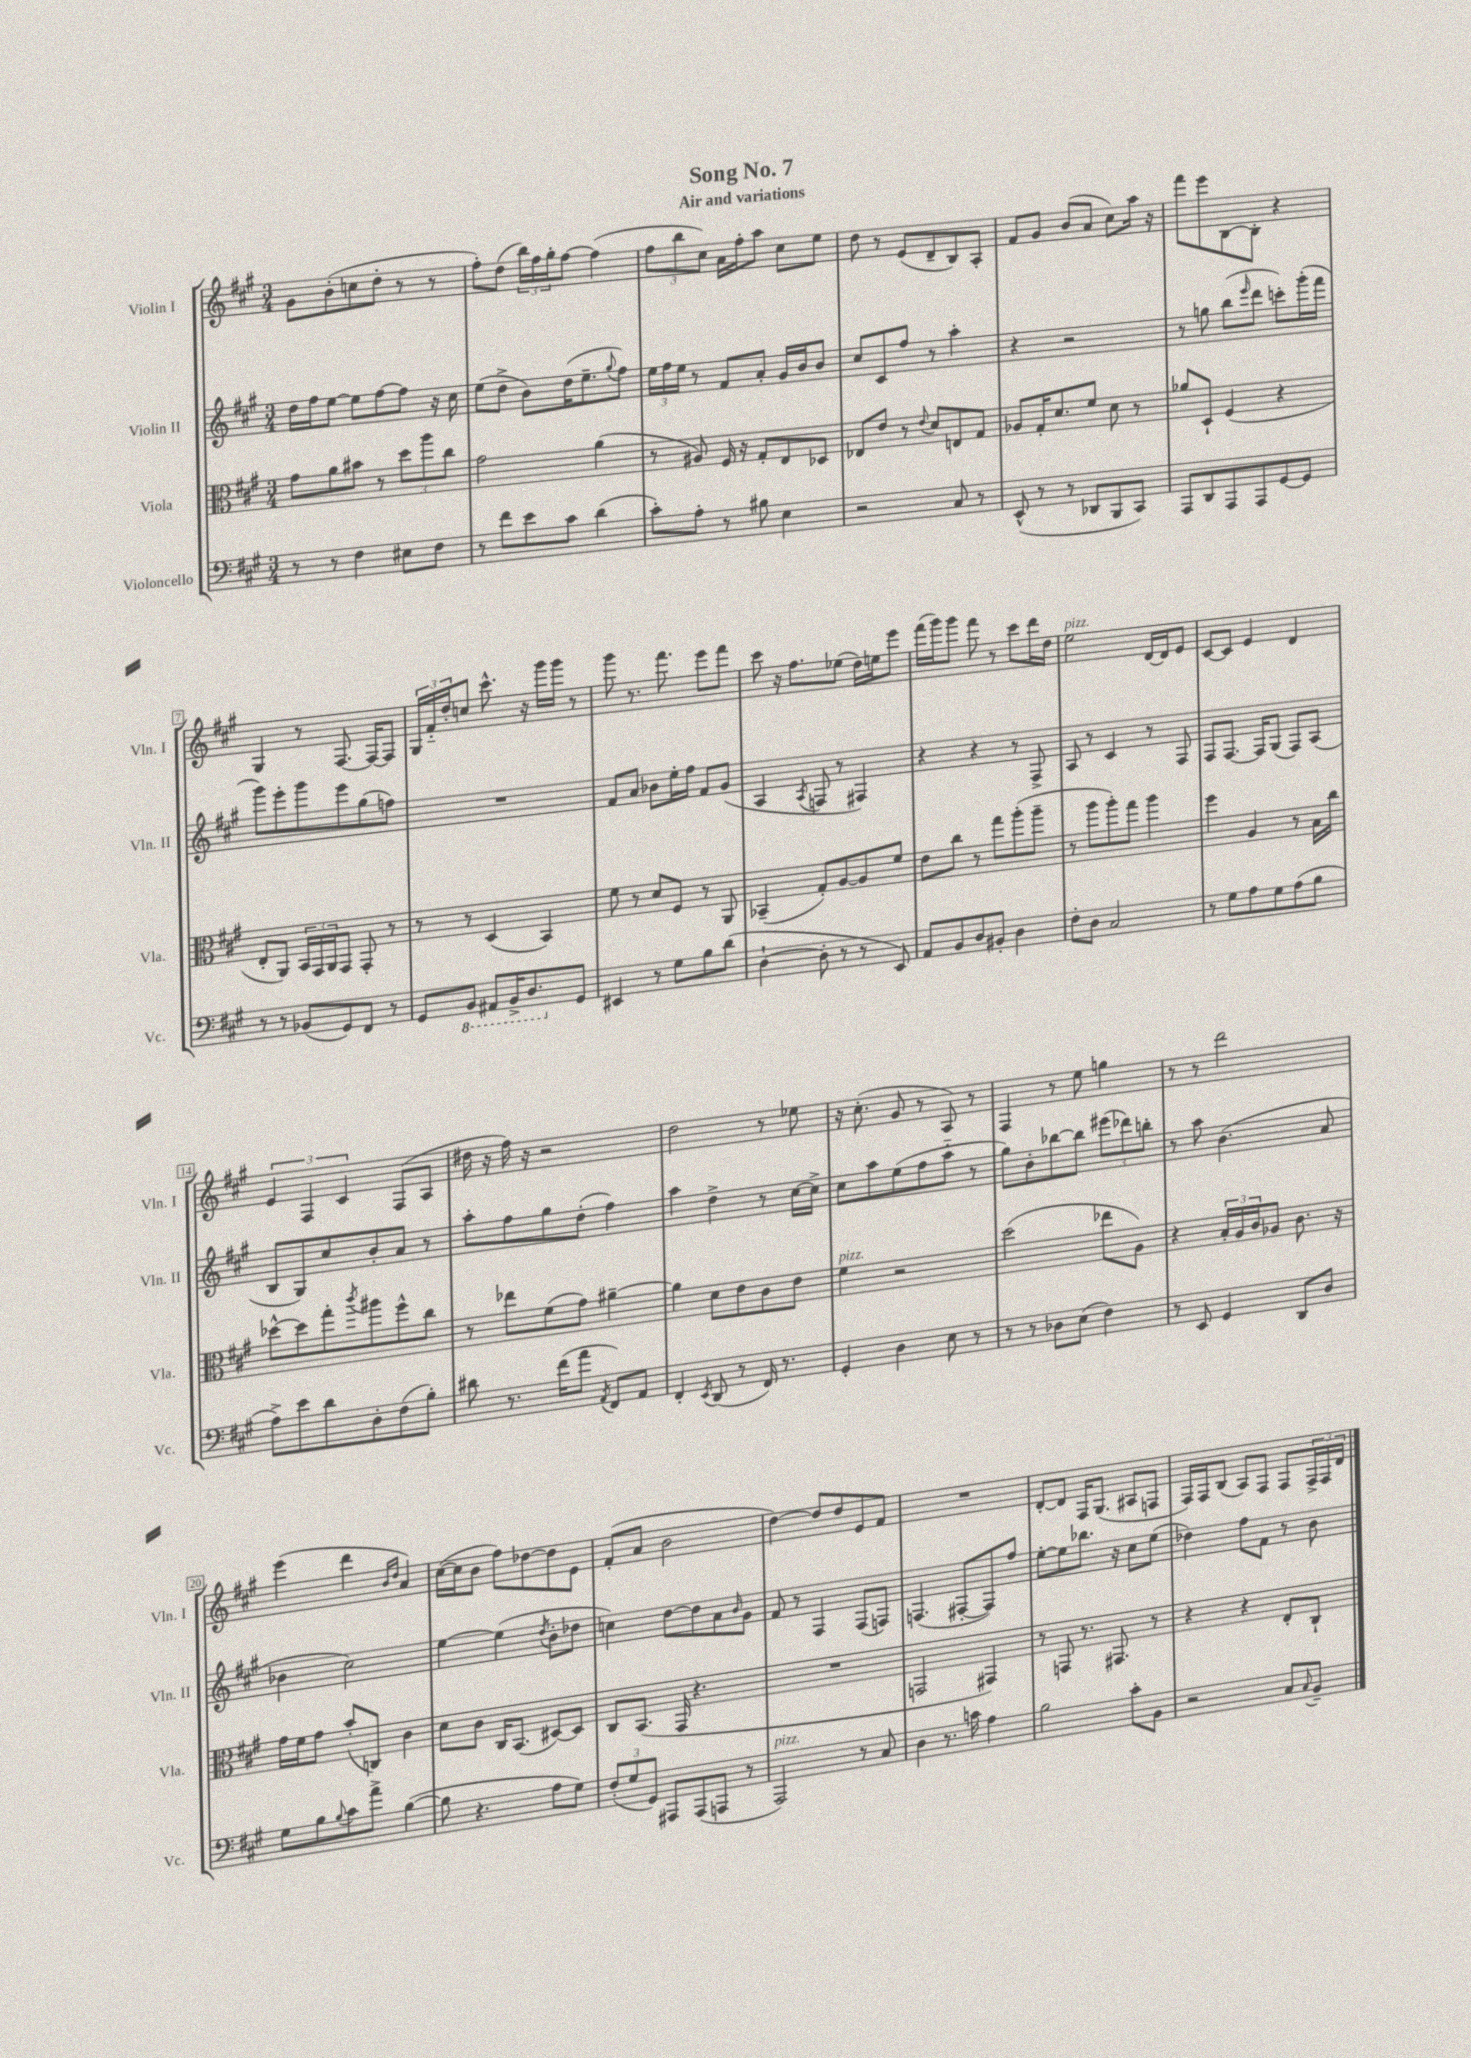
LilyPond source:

\header { title = "Song No. 7" subtitle = "Air and variations" }
<<
\new StaffGroup <<
\new Staff = "s0" \with { instrumentName = "Violin I" shortInstrumentName = "Vln. I" } {
    \clef treble \key a \major \numericTimeSignature \time 3/4
    gis'8 b'8-.( c''8 d''8-. r8 r8 |
    fis''8-.) d''8( \tuplet 3/2 { b''16) fis''16 gis''16-. } fis''8~ fis''4( |
    \tuplet 3/2 { fis''8 b''8 cis''8) } a'16 fis''16-. a''8 cis''8 e''8 |
    d''8 r8 e'8( d'8-- b8) a8-. |
    fis'8 gis'8 b'8( a'8 cis''8) a''16 r16 |
    fis'''8 e'''8 b8~ b8-. r4 |
    gis4 r8 fis8.~ fis16~ fis8 |
    \tuplet 3/2 { gis16 fis'16-_ d''16-. } c''8 cis'''8.-^ r16 gis'''16 gis'''16 r8 |
    gis'''8 r8. fis'''8. e'''8 fis'''8 |
    cis'''8 r16 fis''8. ees''8( d''16) e''16 e'''8 |
    fis'''16( gis'''16) gis'''8 fis'''8 r8 cis'''8 d'''16 d''16 |
    e''2^\markup { \italic "pizz." } d'16~ d'16 e'8 |
    cis'8~ cis'8 e'4 d'4 |
    \tuplet 3/2 { e'4 fis4 cis'4 } fis8( a8 |
    dis''16 r16 fis''16) r16 r2 |
    d''2 r8 ees''8 |
    r16 cis''8.-.( gis'8 r8 a8) r8 |
    fis4 r8 e''8 g''4 |
    r8 r8 d'''2 |
    e'''4( d'''4 \grace { b'16 d''16 } a'4) |
    cis''16~( cis''16 b'8 fis''8) des''8~ des''8 e'8 |
    fis'8-.( a'8 b'2 |
    d''4~) d''8 d''8 e'8 fis'8 |
    R2. |
    d'8~-. d'8 fis16 gis8.( ais8 f8 |
    fis16) fis16 b8( a8) fis8 fis8 \tuplet 3/2 { fis16-> fis16 d'16 } \bar "|." |
}
\new Staff = "s1" \with { instrumentName = "Violin II" shortInstrumentName = "Vln. II" } {
    \clef treble \key a \major \numericTimeSignature \time 3/4
    d''16 fis''16 e''8~ e''8 fis''8~ fis''8 r16 cis''16 |
    e''8( d''8-> b'8) d''16( e''8.-- \appoggiatura { gis''8 } fis''8) |
    \tuplet 3/2 { e''16 fis''16 e''16 } r8 fis'8 a'8-. gis'16 b'16 b'8 |
    cis''8 cis'8 fis''8 r8 a''4-. |
    r4 r2 |
    r8 g''8 b''8( \grace { e'''16 } d'''8 c'''8-.) gis'''16-.( fis'''16 |
    gis'''8) e'''8-. gis'''8 e'''8 gis''8( f''8) |
    R2. |
    fis'8 a'8 bes'8 e''16-. fis''16 fis'8 gis'8( |
    a4 \acciaccatura { a8 } f8 r8 fis4) |
    r4 r4 r8 fis8-> |
    a8 r8 cis'4 r8 fis8 |
    fis8 fis8.~ fis16 gis8( fis8) a8( |
    b8 gis8) cis''8 b'8-. a'8 r8 |
    a''8-. fis''8 gis''8 d''8-.( fis''4) |
    a''4 d''4-> r8 cis''16~ cis''16-> |
    cis''8 a''8 e''8( fis''8 a''8-_ r8 |
    gis''8) b'8-. bes''8~ bes''8 \tuplet 3/2 { eis'''8( des'''8) b''8-. } |
    r8 a''8 b'4.( a'8 |
    bes'4 cis''2) |
    e''4~ e''4( \acciaccatura { d''8 } b'8-. des''8 |
    c''4) d''8~ d''8 a'8 \grace { b'16 } gis'8 |
    fis'8 r8 fis4 fis8( f8) |
    f4.( fis8~-. fis8) fis''8 |
    e''8~-. e''8 bes''8. r16 cis''8 e''8( |
    des''4) fis''8 fis'8 r8 b'8 \bar "|." |
}
\new Staff = "s2" \with { instrumentName = "Viola" shortInstrumentName = "Vla." } {
    \clef alto \key a \major \numericTimeSignature \time 3/4
    gis'8 a'8 bis'8 r8 \tuplet 3/2 { d''8 a''8 cis''8 } |
    gis'2 a'4( |
    r8 ais8) fis16 r16 gis8-. e8 des8 |
    ees8 e'8 r8 \appoggiatura { e'8 } d'8 e8 gis8 |
    aes8 gis16-. d'8. fis'8 d'8 r8 |
    aes'8 d8-! fis4( r4 |
    e8-. a,8) \tuplet 3/2 { b,16 gis,16 a,16 } gis,8 gis,8-. r8 |
    r8 r8 d4( b,4) |
    fis'8 r8 d'8 fis8 r8 a,8 |
    bes,4--( gis8-.) a8~ a8 fis'8 |
    e'8 cis''8 r8 gis''8 a''8-.( a''8-- |
    r8 a''8 a''8-.) gis''8 a''4 |
    fis''4 a4 r8 b16 cis''16 |
    des''8~-^ des''8 gis''8-. \acciaccatura { cis'''8 } ais''8 fis''8-^ cis''8 |
    r8 ees''8 fis'8( gis'8) ais'4~-- |
    ais'4 d'8 e'8 cis'8 e'8 |
    fis'4^\markup { \italic "pizz." } r2 |
    d''2( ees''8 a8) |
    r4 \tuplet 3/2 { b16-. a16 cis'16 } aes8 cis'8. r16 |
    gis'16 fis'16 gis'8 b'8-.( c8) cis'4 |
    d'8 cis'8 cis16 b,8.( dis8~) dis8 |
    cis8 b,8.( gis,16 r4. |
    R2. |
    g,2 gis,4) |
    r8 g,8 r8. gis,8. r8 |
    r4 r4 e8-. cis8-! \bar "|." |
}
\new Staff = "s3" \with { instrumentName = "Violoncello" shortInstrumentName = "Vc." } {
    \clef bass \key a \major \numericTimeSignature \time 3/4
    r8 r8 fis4 eis8 fis8 |
    r8 fis'8 e'8 cis'8 d'4( |
    cis'8-.) a8-. r8 bis8 e4 |
    r2 cis8 r8 |
    e,8-^( r8 r8 des,8 b,,8 cis,8) |
    a,,8 d,8 a,,8 a,,8 gis,8~ gis,8 |
    r8 r8 bes,8( gis,8) fis,8 r8 |
    gis,8 \ottava #-1 b,,8 ais,,8 b,,16-> d,8. \ottava #0 gis,8 |
    eis,4 r8 gis8 b8 d'8( |
    d4~-! d8-. r8 r8 e,8) |
    a,8 b,8 d8 bis,8-. d4 |
    fis8-. d8 cis2 |
    r8 gis8 a8 gis8 a8( b8 |
    a8->) e'8 d'8 d8-. fis8( b8-.) |
    dis'8 r8. fis'16( a'8 \acciaccatura { a,8 } fis,8) a,8 |
    fis,4-. \acciaccatura { e,8 } d,8( r8 fis,16) r8. |
    gis,4-. d4 e8 r8 |
    r8 r8 des8 e8( fis4) |
    r8 e,8 gis,4 d,8 d8 |
    gis8 b8 \appoggiatura { b8 } cis'8 a'8-> b4~( |
    b8 r4. a8 gis8) |
    \tuplet 3/2 { fis8-.( gis8 gis,8) } ais,,8 ais,,8( a,,8 r8 |
    a,,2^\markup { \italic "pizz." }) r8 cis8 |
    d4 r8. c'16 a4 |
    b2 cis'8-. b,8 |
    r2 cis8 \appoggiatura { cis8 } b,8-- \bar "|." |
}
>>
>>
\layout { \context { \Score \override BarNumber.stencil = #(make-stencil-boxer 0.1 0.3 ly:text-interface::print) } }
